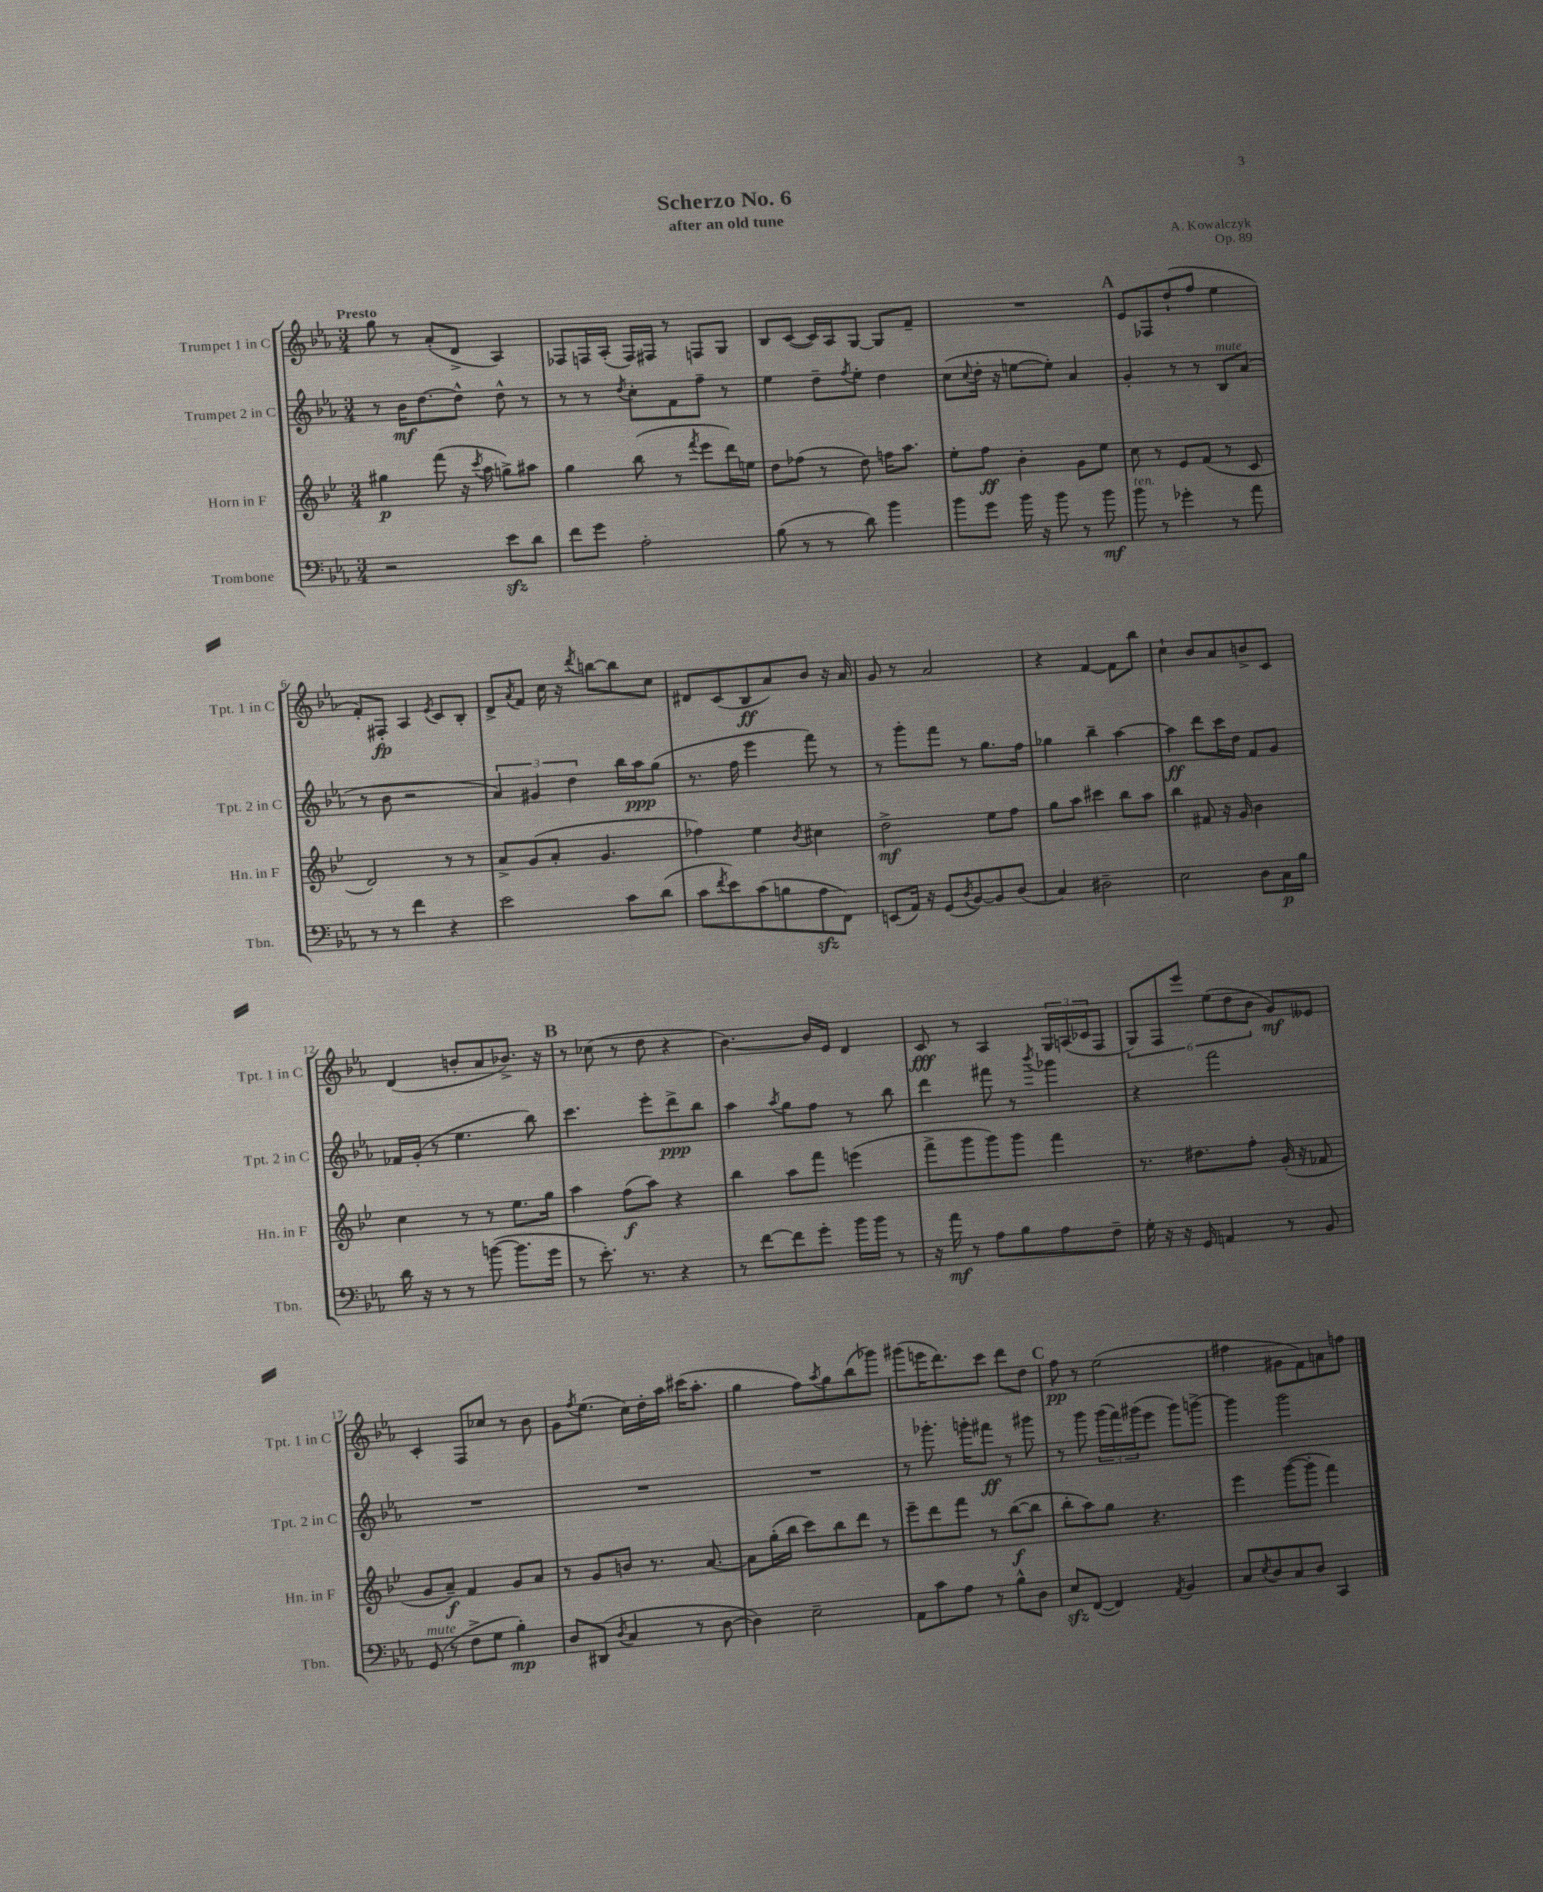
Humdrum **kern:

**kern	**kern	**kern	**kern
*staff4	*staff3	*staff2	*staff1
*clefF4	*clefG2	*clefG2	*clefG2
*k[b-e-a-]	*k[b-e-]	*k[b-e-a-]	*k[b-e-a-]
*M3/4	*M3/4	*M3/4	*M3/4
2r	4gg#\	8r	8gg\
.	.	16b-\LK	8r
.	.	[8.dd\	.
.	(8fff\	.	(8a-'/L
.	16r	8dd^^\]J	8d^/J
.	8qccc/	.	.
.	16aa\	.	.
8e-\L	8gg^\L)	8dd^^\	4A-/)
8d\J	8aa#\J	8r	.
=	=	=	=
8f\L	4gg\	8r	8F-/L
8g\J	.	8r	16F/L
.	.	.	(16A-'/JJ
.	.	8qdd/	.
2A-'\	(8bb-\	8cc'\L	16F/LL)
.	.	.	16F#/JJ
.	8r	8f\	8r
.	8qfff/	.	.
.	8eee-\L	8ff~\J	8F/L
.	16ddd\L)	8r	8G/J
.	16ee\JJ	.	.
=	=	=	=
(8B-\	8dd\L	4ee-\	8B-/L
8r	(8ff-\J	.	([8c/J
8r	8r	8dd~\L	16c/]LL)
.	.	.	16A-/J
.	.	8qff/	.
8d\)	8dd\)	8ee-'\J	[8G/J
4b-\	16ff\LK	4dd\	8G/]L
.	8.aa\J	.	.
.	.	.	8f~/J
=	=	=	=
8b-\L	8ee-'\L	(8cc\L	2.r
.	.	8qqcc/	.
8g\J	8ff\J	16dd'\Jk	.
.	.	16r	.
16b-\	4b-'\	[8ee\L	.
16r	.	.	.
8b-\	.	8ee'\]J)	.
8r	8g\L	4a-/	.
8b-\	8ee-\J	.	.
=	=	=	=
8b-\	8cc\	4g'/	8e-/L
8r	8r	.	8F-/
4g-'\	8e-/L	8r	(8dd`/
.	(8f/J	8r	8ff/J
8r	8r	8B-/L	4ee-\
8a-\	8c/	(8a-/J	.
=	=	=	=
8r	2d/)	8r	8f'/L)
8r	.	8b-\	8F#'/J
4f\	.	2r	4A-/
.	.	.	8qe-/
4r	8r	.	8c/L
.	8r	.	8B-'/J
=	=	=	=
2e-\	8a^/L	6a-/)	8d^/L
.	.	.	8qa-/
.	(8g/	.	8f/J
.	.	6g#/	.
.	8a'/J	.	16cc\
.	.	.	16r
.	.	6dd\	.
.	.	.	8qddd/
.	4.g/	.	[8bb\L
8c\L	.	16bb-\LL	8bb\]
.	.	16aa-\J	.
(8d\J	.	(8gg\J	8cc\J
=	=	=	=
8c\L	4ff-\)	8.r	8d#/L
8qf/	.	.	.
8e-\)	.	.	(8c/
.	.	16ff\	.
(8c\	4ee-\	4eee-\	8B-/
8B\	.	.	8a-/)
.	8qb-/	.	.
8A-\	4cc#\	8fff\)	8b-/J
8FF\J)	.	8r	16r
.	.	.	16a-/
=	=	=	=
(8EE/L	2dd^\	8r	8g/
16AA-/Jk)	.	8ggg'\L	8r
16r	.	.	.
(8GG/L	.	8fff\J	2a-/
8qD/	.	.	.
[8BB-/)	.	8r	.
8BB-/]	8ee-\L	8.gg\L	.
(8D/J	8ff\J	.	.
.	.	16ff\Jk	.
=	=	=	=
4C/)	8gg\L	4gg-\	4r
.	8aa\J	.	.
2D#~\	4ccc#\	4bb-~\	[4f/
.	8bb-\L	[4aa-\	8f\]L
.	8aa\J	.	8bb-\J
=	=	=	=
2E-\	4bb-\	4aa-\]	4cc`\
.	8f#/	8ddd\L	8b-/L
.	16r	16ccc\L	8a-/
.	16g/	16dd\JJ	.
8D\L	4b-\	8f/L	8b^/
16C\L	.	8g/J	8c/J
16B-\JJ	.	.	.
=	=	=	=
16d\	4cc\	16f-/LL	(4d/
16r	.	(16g'/JJ	.
8r	.	8r	.
8r	8r	4.ee-\	8b'/L
([8b\	8r	.	8a-/
8.b\]L	8.ee-\L	.	8.b-^/J)
.	.	8bb-\)	.
16g\Jk	16gg\Jk	.	16r
=	=	=	=
8r	4aa\	4.ccc\	8r
8.e-'\)	.	.	(8cc-\
.	(8ff\L	.	8r
8.r	.	.	.
.	8aa\J)	8eee-'\L	8dd\
4r	4r	8ddd^\	4r
.	.	8bb-\J	.
=	=	=	=
8r	4bb-\	4aa-\	[4.b-\)
[8f\L	.	.	.
.	.	8qaa-/	.
8f\]	8aa\L	8gg\L	.
8g'\J	8fff\J	8ff\J	16b-/]LL
.	.	.	16e-/JJ
16b-\LL	(4eee\	8r	4d/
16b-\JJ	.	.	.
8r	.	8bb-\	.
=	=	=	=
16r	8fff^\L	4ddd\	8c/
16a-\	.	.	.
8r	8ggg\	.	8r
8A-\L	8ggg\)	8fff#\	4A-/
8B-\	8ggg\J	8r	.
.	.	8qbbb-/	.
8A-\	4fff\	4ggg-\	24G/LL
.	.	.	(24A/
.	.	.	24c-/J
8F~\J	.	.	8F/J
=	=	=	=
16G'\	8.r	4r	12G/L)
16r	.	.	.
.	.	.	12F/
16r	.	.	.
.	.	.	12eee-/J
16GG/	8.dd#\L	.	.
4AA/	.	2fff\	(12ee-\L
.	.	.	12dd\
.	8ff'\J	.	.
.	.	.	12b-\J
8r	(16g'/	.	8g/L)
.	16r	.	.
8BB-/	8f-/	.	8e--/J
=	=	=	=
(8GG/	8g/L	2.r	4c'/
8r	8a~/J)	.	.
8F^\L	4f/	.	8F/L
8G\J	.	.	8cc-/J
4B-'\)	8g/L	.	8r
.	8a/J	.	8b-\
=	=	=	=
8D/L	8r	2.r	8g\L
.	.	.	8qff/
(8DD#/J	8g/L	.	(8.ee-\J
8qD/	.	.	.
4C/	8b/J	.	.
.	.	.	16cc\LL)
.	8.r	.	16dd'\
.	.	.	16aa-\JJ
8r	.	.	(16ccc#\LK
.	[8.a/	.	8.aa-'\J
[8D\	.	.	.
=	=	=	=
4D\])	8a\]L	2.r	4gg\
.	(16gg'\L	.	.
.	16bb-\JJ	.	.
2E-~\	8ccc\L)	.	8ff\L)
.	.	.	8qaa-/
.	8bb-\	.	8gg\
.	8ddd\J	.	(8bb-\
.	8r	.	8ggg-\J)
=	=	=	=
8AA-\L	8eee-~\L	8r	(8ggg#\L
8c\	8ddd\	8.ggg-'\	16eee\K
.	.	.	8.ddd\)
8A-\J	8fff\J	.	.
.	.	16ggg'\LK	.
8r	8r	8fff#\J	8ccc\J
8B-^^\L	([8bb-\L	8r	8ddd\L
8D\J	8bb-\]J	8ggg#\	8dd\J
=	=	=	=
8E-/L	8bb-'\L	8r	8ff\
([8FF/J	8aa\)	8ggg\	8r
4FF/])	8gg\J	(24ggg\LL	(2ee-\
.	.	24fff\)	.
.	.	(24ggg#\J	.
.	4.r	8eee-\J	.
8qAA-/	.	.	.
4BB-/	.	8ggg#\L)	.
.	.	[8ggg^\J	.
=	=	=	=
8C/L	4eee-\	4ggg\]	4ff#\
8qE-/	.	.	.
8D/	.	.	.
8C/	([8ggg\L	2ggg\	8g#\L
8D/J	8ggg'\]J	.	8f\)
4CC/	4fff\)	.	8a\
.	.	.	8ff\J
==	==	==	==
*-	*-	*-	*-
